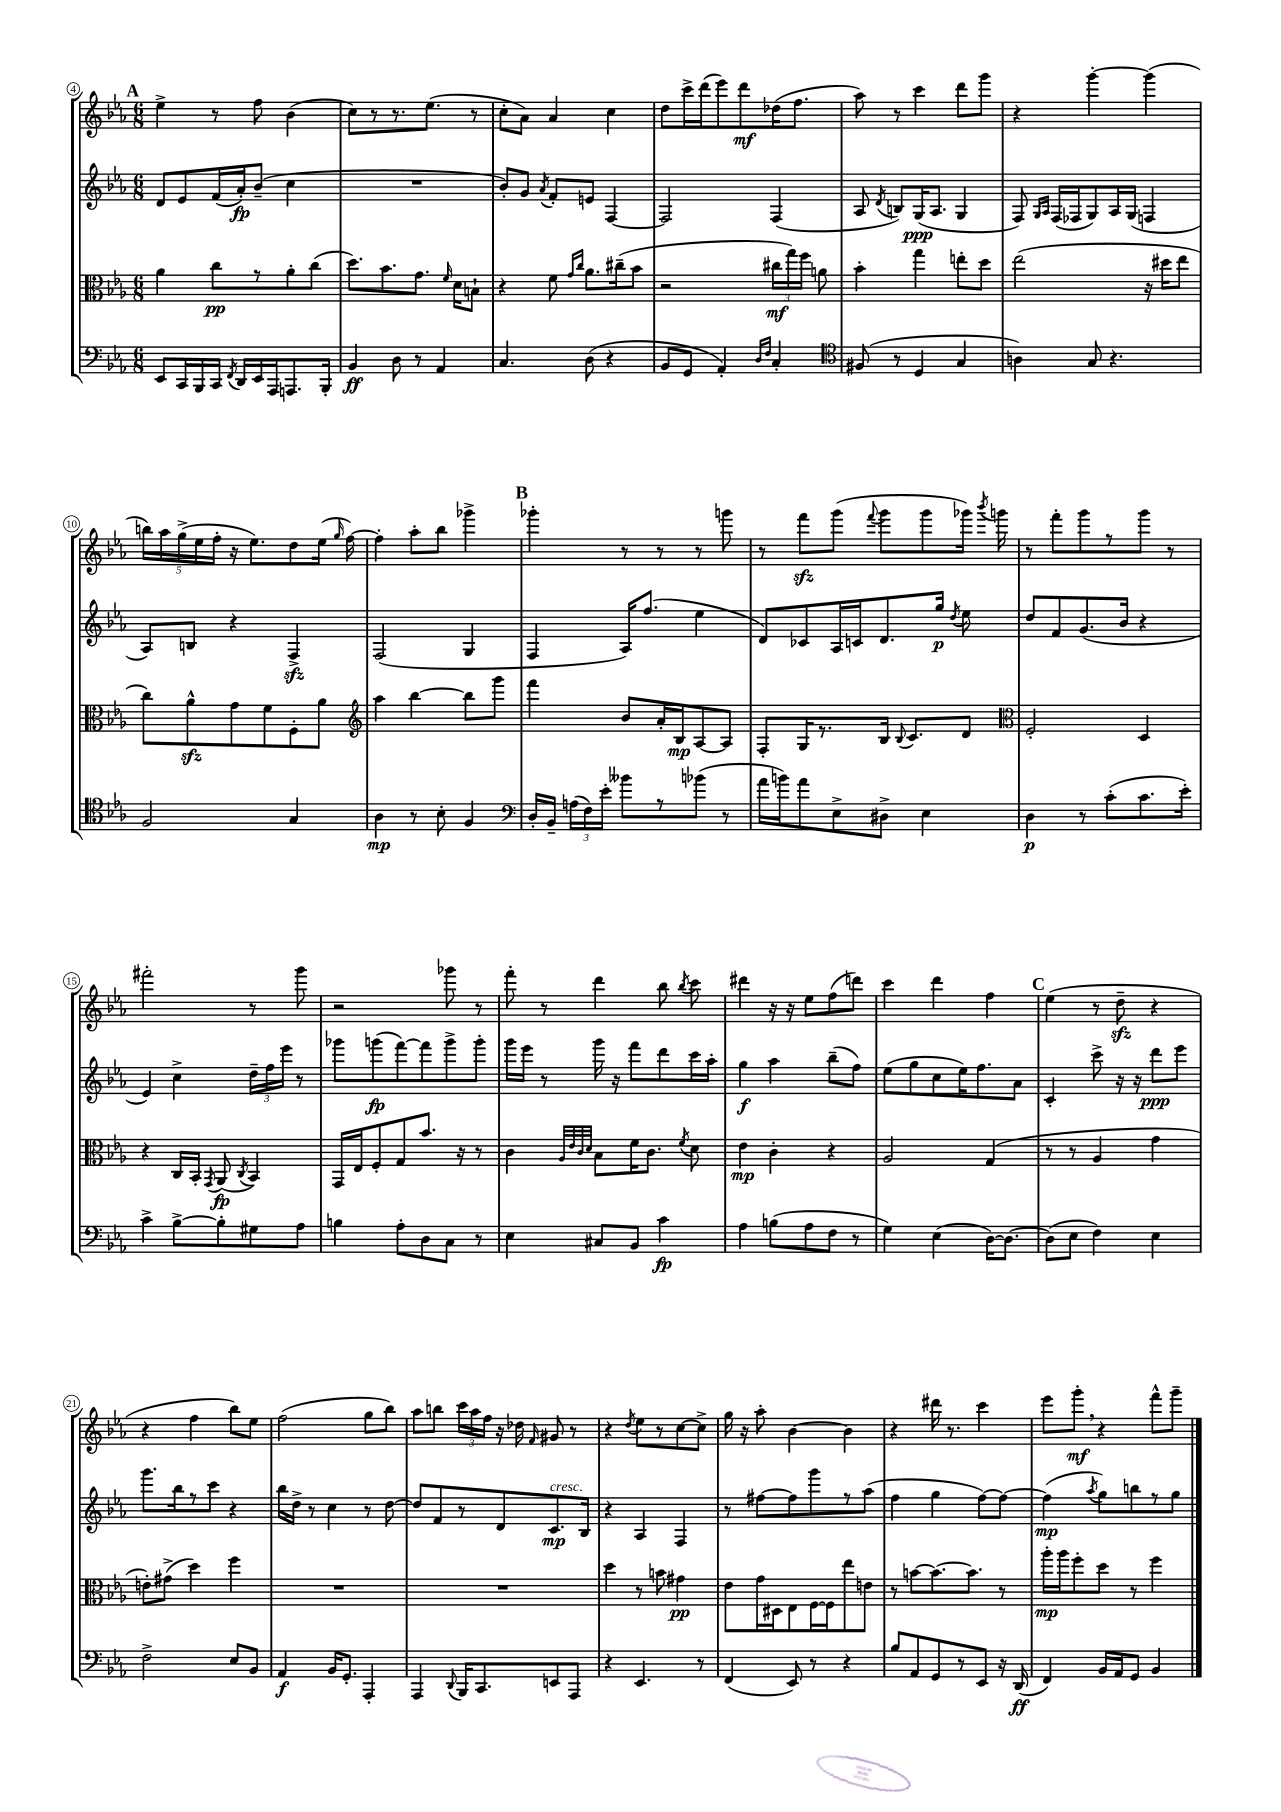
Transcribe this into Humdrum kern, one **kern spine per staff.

**kern	**kern	**kern	**kern
*staff4	*staff3	*staff2	*staff1
*clefF4	*clefC3	*clefG2	*clefG2
*k[b-e-a-]	*k[b-e-a-]	*k[b-e-a-]	*k[b-e-a-]
*M6/8	*M6/8	*M6/8	*M6/8
8EE-	4a-	8d	4ee-^
16CC	.	8e-	.
16BBB-	.	.	.
16CC	8cc	(16f	8r
8qFF	.	.	.
16DD	.	16a-')	.
16EE-	8r	(8b-~	8ff
16AAA-	.	.	.
8.AAA	8a-'	4cc	(4b-
.	(8cc	.	.
16BBB-'	.	.	.
=	=	=	=
4BB-	8.dd)	2.r	8cc)
.	.	.	8r
.	8.b-	.	.
8D	.	.	8.r
8r	8.g	.	.
.	.	.	(8.ee-
4AA-	.	.	.
.	16qqf	.	.
.	16d	.	.
.	8B`	.	8r
=	=	=	=
4.C	4r	8b-')	8cc'
.	.	8g	8a-)
.	.	8qa-	.
.	8f	8f'	4a-
.	16qqg	.	.
.	16qqcc	.	.
(8D	8.a-	8e	.
4r	.	[4F	4cc
.	(16cc#~	.	.
.	8b-	.	.
=	=	=	=
8BB-	2r	2F]	8dd
8GG	.	.	16ccc^
.	.	.	(16ddd
4AA-')	.	.	8eee-)
.	.	.	8ddd
16qqD	.	.	.
16qqF	.	.	.
4C'	24cc#	(4F	(16dd-
.	24gg)	.	.
.	.	.	8.ff
.	24ff	.	.
.	8a	.	.
=	=	=	=
*clefC4	*	*	*
(8F#	4b-'	8A-	8aa-)
.	.	8qd	.
8r	.	8B)	8r
4D	4gg	(16G	4ccc
.	.	8.A-	.
4G	8ee'	4G	8ddd
.	8dd	.	8ggg
=	=	=	=
4A)	(2ee-	8F)	4r
.	.	16qqG	.
.	.	16qqA-	.
.	.	(16F	.
.	.	16F-	.
8G	.	8G)	[4ggg'
4.r	.	16A-	.
.	.	(16G	.
.	16r	4F	(4ggg]
.	16dd#	.	.
.	8ee-	.	.
=	=	=	=
2F	8cc)	8A-)	20bb)
.	.	.	20aa-
.	.	.	(20gg^
.	8a-^^	8B	.
.	.	.	20ee-
.	.	.	20ff'
.	8g	4r	16r
.	.	.	8.ee-)
.	8f	.	.
4G	8F'	4F^	8dd
.	8a-	.	(16ee-
.	.	.	16qqgg
.	.	.	[16ff)
=	=	=	=
*	*clefG2	*	*
4A-	4aa-	(2F	4ff']
8r	[4bb-	.	8aa-'
8B-'	.	.	8bb-
4F	8bb-]	4G	4ggg-^
.	8ggg	.	.
=	=	=	=
*clefF4	*	*	*
16D'	4fff	4F	4ggg-'
16BB-~	.	.	.
(24A	.	.	.
24F)	.	.	.
24e-'	.	.	.
8b--	8b-	16A-)	8r
.	.	(8.ff	.
8r	16a-'	.	8r
.	16B-	.	.
(8b-	[8A-	4ee-	8r
8r	8A-]	.	8ggg
=	=	=	=
16a-	8F'	8d)	8r
16b)	.	.	.
8a-	16G	8c-	8fff
.	8.r	.	.
8E-^	.	16A-	(8ggg
.	.	16c	.
.	.	.	8qqfff
8D#^	16B-	8.d	8ggg
.	8qqB-	.	.
.	8.c	.	.
4E-	.	.	8ggg
.	.	16gg	.
.	.	8qdd	.
.	8d	8ee-	16ggg-)
.	.	.	8qbbb-
.	.	.	16ggg
=	=	=	=
*	*clefC3	*	*
4D	2F'	8dd	8r
.	.	8f	8fff'
8r	.	(8.g	8ggg
(8c'	.	.	8r
.	.	16b-	.
8.c	4D	4r	8ggg
.	.	.	8r
16e-')	.	.	.
=	=	=	=
4c^	4r	4e-)	2fff#'
[8B-^	16C	4cc^	.
.	16BB-'	.	.
.	8qGG	.	.
8B-']	(8AA-	.	.
.	8qC	.	.
8G#	4BB-)	24dd~	8r
.	.	24ff	.
.	.	24eee-	.
8A-	.	8r	8ggg
=	=	=	=
4B	16GG	8ggg-	2r
.	16E-	.	.
.	8F'	(8ggg	.
8A-'	8G	[8fff)	.
8D	8.b-	8fff]	.
8C	.	8ggg^	8ggg-
.	16r	.	.
8r	8r	8ggg'	8r
=	=	=	=
4E-	4c	16ggg	8fff'
.	.	16eee-	.
.	.	8r	8r
.	32qqA-	.	.
.	32qqe-	.	.
.	32qqc	.	.
.	32qqd	.	.
8C#	8B-	16ggg	4ddd
.	.	16r	.
8BB-	16f	8fff	.
.	8.c	.	.
4c	.	8ddd	8bb-
.	8qf	.	8qbb-
.	8d	16ccc	8ccc
.	.	16aa-'	.
=	=	=	=
4A-	4e-	4gg	4ddd#
(8B	4c'	4aa-	16r
.	.	.	16r
8A-	.	.	8ee-
8F	4r	(8bb-~	(8ff
8r	.	8ff)	8ddd)
=	=	=	=
4G)	2A-	(8ee-	4ccc
.	.	8gg	.
(4E-	.	8cc	4ddd
.	.	16ee-)	.
.	.	8.ff	.
[16D)	(4G	.	4ff
8.D_	.	.	.
.	.	8a-	.
=	=	=	=
(8D]	8r	4c'	(4ee-
8E-	8r	.	.
4F)	4A-	8ccc^	8r
.	.	16r	8dd~
.	.	16r	.
4E-	4g	8ddd	4r
.	.	8eee-	.
=	=	=	=
2F^	8e')	8.ggg	4r
.	(8g#^	.	.
.	.	16bb-	.
.	4dd)	8r	4ff
.	.	8ccc	.
8E-	4ff	4r	8bb-)
8BB-	.	.	8ee-
=	=	=	=
4AA-	2.r	16bb-	(2ff
.	.	16dd^	.
.	.	8r	.
16BB-	.	4cc	.
8.GG'	.	.	.
4AAA-'	.	8r	8gg
.	.	[8dd	8bb-)
=	=	=	=
4AAA-	2.r	8dd]	8aa-
.	.	8f	8bb
8qqDD	.	.	.
16BBB-	.	8r	24ccc
.	.	.	24aa-
8.CC	.	.	.
.	.	.	24ff
.	.	8d	16r
.	.	.	16dd-
.	.	.	16qqf
8EE	.	8.c	8g#
8AAA-	.	.	8r
.	.	16B-	.
=	=	=	=
4r	4dd	4r	4r
.	.	.	8qdd
4.EE-	8r	4A-	8ee-
.	8b	.	8r
.	4g#	4F	[8cc
8r	.	.	8cc^]
=	=	=	=
(4FF	8e-	8r	16gg
.	.	.	16r
.	16g	[8ff#	8aa-'
.	16D#	.	.
8EE-)	8E-	8ff#]	[4b-
8r	[16F	8ggg	.
.	16F]	.	.
4r	8ee-	8r	4b-]
.	8e	(8aa-	.
=	=	=	=
8B-	8r	4ff	4r
8AA-	[8b	.	.
8GG	8.b_	4gg	16ddd#
.	.	.	8.r
8r	.	.	.
.	8.b]	.	.
8EE-	.	[8ff)	4ccc
16r	8r	8ff_	.
(16DD	.	.	.
=	=	=	=
4FF)	16aa-'	(4ff]	8eee-
.	16aa-	.	.
.	8ff'	.	8ggg'
.	.	8qaa-	.
16BB-	8dd	8gg)	4r
16AA-	.	.	.
8GG	8r	8bb	.
4BB-	4ff	8r	8fff^^
.	.	8gg	8ggg~
==	==	==	==
*-	*-	*-	*-
